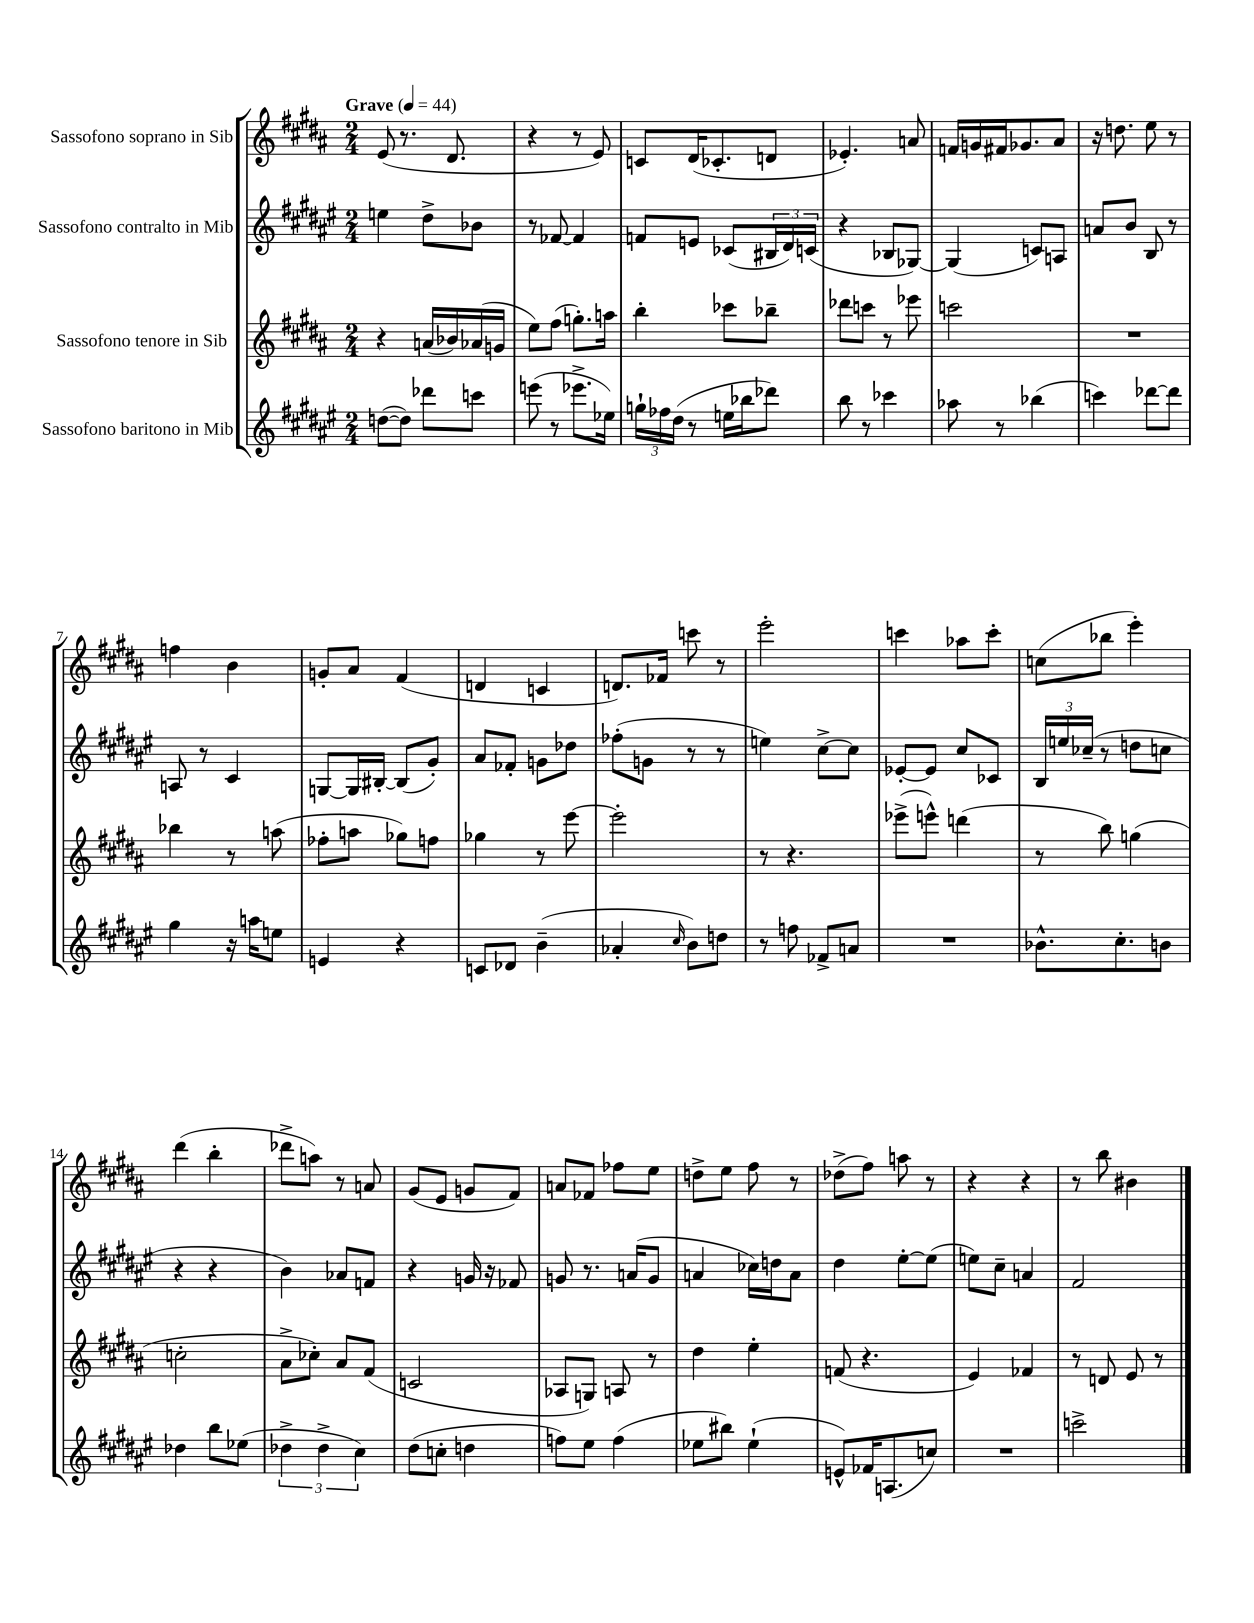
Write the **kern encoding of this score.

**kern	**kern	**kern	**kern
*staff4	*staff3	*staff2	*staff1
*clefG2	*clefG2	*clefG2	*clefG2
*k[f#c#g#d#a#e#]	*k[f#c#g#d#a#]	*k[f#c#g#d#a#e#]	*k[f#c#g#d#a#]
*M2/4	*M2/4	*M2/4	*M2/4
*MM44	*MM44	*MM44	*MM44
([8dd\L	4r	4ee\	(8e/
8dd\]J)	.	.	8.r
8ddd-\L	(16a/LL	8dd#^\L	.
.	16b-/)	.	8.d#/
8ccc\J	(16a-/	8b-\J	.
.	16g/JJ	.	.
=	=	=	=
(8eee\	8ee\L)	8r	4r
8r	(8ff#\J	[8f-/	.
8.eee-^\L	8.gg'\L)	4f-/]	8r
.	.	.	8e/)
16ee-\Jk)	16aa\Jk	.	.
=	=	=	=
24gg`\LL	4bb'\	8f/L	8c/L
24ff-\	.	.	.
(24dd#\JJ	.	.	.
8r	.	8e/J	(16d#/K
.	.	.	8.c-'/
16ee\LL	8ccc-\L	(8c-/L	.
16bb-\J	.	.	.
8ddd-\J)	8bb-~\J	24B#/L	8d/J
.	.	24d#/)	.
.	.	(24c/JJ	.
=	=	=	=
8bb\	8ddd-\L	4r	4.e-'/)
8r	8ccc\J	.	.
4ccc-\	8r	8B-/L	.
.	8eee-\	[8G-/J)	8a/
=	=	=	=
8aa-\	2ccc\	(4G-/]	16f/LL
.	.	.	16g/
8r	.	.	16f#/J
.	.	.	8.g-/
(4bb-\	.	8c/L)	.
.	.	8A/J	8a#/J
=	=	=	=
4ccc\)	2r	8a/L	16r
.	.	.	8.dd\
.	.	8b/J	.
[8ddd-\L	.	8B/	8ee\
8ddd-\]J	.	8r	8r
=	=	=	=
4gg#\	4bb-\	8A/	4ff\
.	.	8r	.
16r	8r	4c#/	4b\
16aa\LK	.	.	.
8ee\J	(8aa\	.	.
=	=	=	=
4e/	8ff-'\L	[8G/L	8g'/L
.	8aa\J	16G/]L	8a#/J
.	.	[16B#'/JJ	.
4r	8gg-\L)	(8B#/]L	(4f#/
.	8ff\J	8g#'/J)	.
=	=	=	=
8c/L	4gg-\	8a#/L	4d/
8d-/J	.	8f-'/J	.
(4b~\	8r	8g\L	4c/
.	[8eee\	8dd-\J	.
=	=	=	=
4a-'/	2eee'\]	(8ff-'\L	8.d/L)
.	.	8g\J	.
.	.	.	16f-/Jk
16qqcc#/	.	.	.
8b\L)	.	8r	8ccc\
8dd\J	.	8r	8r
=	=	=	=
8r	8r	4ee\)	2eee'\
8ff\	4.r	.	.
8f-^/L	.	[8cc#^\L	.
8a/J	.	8cc#\]J	.
=	=	=	=
2r	(8eee-^\L	[8e-'/L	4ccc\
.	8eee^^\J)	8e-/]J	.
.	(4ddd\	8cc#/L	8aa-\L
.	.	8c-/J	8ccc'\J
=	=	=	=
8.b-^^\L	8r	24B/LL	(8cc\L
.	.	24ee/	.
.	.	(24cc-~/JJ	.
.	8bb\)	8r	8bb-\J
8.cc#'\	.	.	.
.	(4gg\	8dd\L	4eee'\)
8b\J	.	8cc\J	.
=	=	=	=
4dd-\	2cc'\	4r	(4ddd#\
8bb\L	.	4r	4bb'\
(8ee-\J	.	.	.
=	=	=	=
6dd-^\	8a#^\L	4b\)	8ddd-^\L
.	8cc-'\J)	.	8aa\J)
6dd-^\	.	.	.
.	8a#/L	8a-/L	8r
6cc#\)	.	.	.
.	(8f#/J	8f/J	8a/
=	=	=	=
(8dd#\L	2c/	4r	(8g#/L
8cc'\J	.	.	8e/J
4dd\	.	16g/	8g/L
.	.	16r	.
.	.	8f-/	8f#/J)
=	=	=	=
8ff\L)	8A-/L	8g/	8a/L
8ee#\J	8G/J)	8.r	8f-/J
(4ff\	8A/	.	8ff-\L
.	.	(16a/LK	.
.	8r	8g/J	8ee\J
=	=	=	=
8ee-\L	4dd#\	4a/	8dd^\L
8bb#\J)	.	.	8ee\J
(4ee-`\	4ee'\	16cc-\LL)	8ff#\
.	.	16dd\J	.
.	.	8a\J	8r
=	=	=	=
8e^^/L)	(8f/	4dd#\	(8dd-^\L
16f-/K	4.r	.	8ff#\J)
(8.A/	.	.	.
.	.	[8ee#'\L	8aa\
8cc/J)	.	(8ee#\]J	8r
=	=	=	=
2r	4e/)	8ee\L)	4r
.	.	8cc#~\J	.
.	4f-/	4a/	4r
=	=	=	=
2ccc^\	8r	2f#/	8r
.	8d/	.	8bb\
.	8e/	.	4b#\
.	8r	.	.
==	==	==	==
*-	*-	*-	*-
